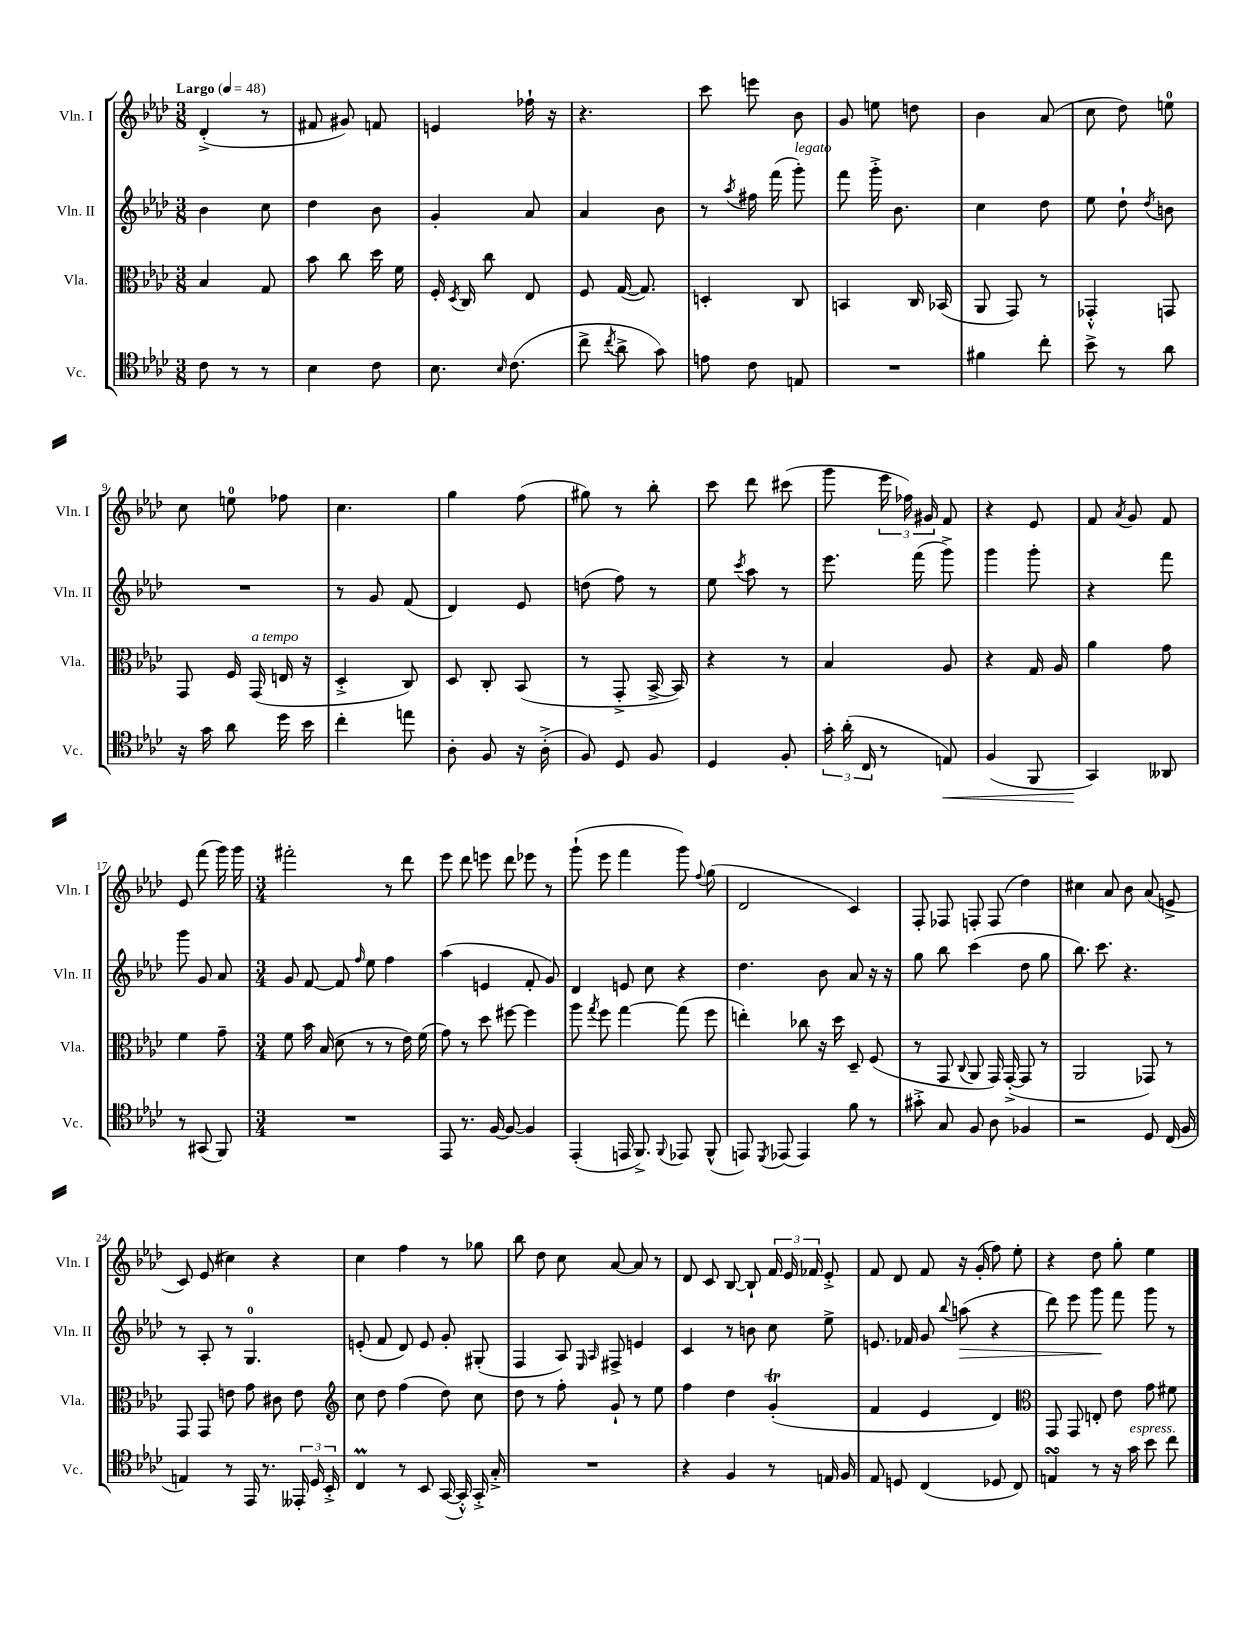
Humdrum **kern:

**kern	**kern	**kern	**kern
*staff4	*staff3	*staff2	*staff1
*clefC4	*clefC3	*clefG2	*clefG2
*k[b-e-a-d-]	*k[b-e-a-d-]	*k[b-e-a-d-]	*k[b-e-a-d-]
*M3/8	*M3/8	*M3/8	*M3/8
*MM48	*MM48	*MM48	*MM48
8c\	4B-/	4b-\	(4d-'^/
8r	.	.	.
8r	8G/	8cc\	8r
=	=	=	=
4B-\	8b-\	4dd-\	8f#/
.	8cc\	.	8g#/)
8c\	16dd-\	8b-\	8f/
.	16f\	.	.
=	=	=	=
8.B-\	16F'/	4g'/	4e/
.	8qD-/	.	.
.	16C/	.	.
.	8cc\	.	.
16qqB-/	.	.	.
(8.c\	.	.	.
.	8E-/	8a-/	16ff-`\
.	.	.	16r
=	=	=	=
8cc^\	8F/	4a-/	4.r
8qcc/	.	.	.
8a-^\	([16G/	.	.
.	8.G/])	.	.
8g\)	.	8b-\	.
=	=	=	=
8e\	4D'/	8r	8ccc\
.	.	8qaa-/	.
8c\	.	16ff#\	8eee\
.	.	(16fff\	.
8E/	8C/	8ggg'\)	8b-\
=	=	=	=
4.r	4BB/	8fff\	8g/
.	.	16ggg'^\	8ee\
.	.	8.b-\	.
.	16C/	.	8dd\
.	(16BB-/	.	.
=	=	=	=
4f#\	8AA-/	4cc\	4b-\
.	8GG/)	.	.
8cc'\	8r	8dd-\	(8a-/
=	=	=	=
8b-^\	4GG-'^^/	8ee-\	8cc\
8r	.	8dd-`\	8dd-\)
.	.	8qdd-/	.
8a-\	8GG/	8b\	8ee\
=	=	=	=
16r	8GG/	4.r	8cc\
16g\	.	.	.
8a-\	16F/	.	8ee\
.	(16GG/	.	.
16dd-\	16E/	.	8ff-\
16b-\	16r	.	.
=	=	=	=
4cc'\	4D-'^/	8r	4.cc\
.	.	8g/	.
8ee\	8C/)	(8f/	.
=	=	=	=
8A-'\	8D-/	4d-/)	4gg\
8F/	8C'/	.	.
16r	(8BB-/	8e-/	(8ff\
(16A-'^\	.	.	.
=	=	=	=
8F/)	8r	(8dd\	8gg#\)
8D-/	8GG'^/	8ff\)	8r
8F/	[16BB-^/	8r	8bb-'\
.	16BB-/])	.	.
=	=	=	=
4D-/	4r	8ee-\	8ccc\
.	.	8qccc/	.
.	.	8aa-\	8ddd-\
8F'/	8r	8r	(8ccc#\
=	=	=	=
24g'\	4B-/	8.eee-\	8ggg\
(24a-'\	.	.	.
24C/	.	.	.
8r	.	.	24eee-\
.	.	.	24ff-\)
.	.	(16fff\	.
.	.	.	24g#/
8E/)	8A-/	8ggg^\)	8f/
=	=	=	=
(4F/	4r	4ggg\	4r
8FF/	16G/	8ggg'\	8e-/
.	16A-/	.	.
=	=	=	=
4GG/)	4a-\	4r	8f/
.	.	.	8qa-/
.	.	.	8g/
8AA--/	8g\	8fff\	8f/
=	=	=	=
8r	4f\	8ggg\	8e-/
(8GG#/	.	8g/	(8fff\
8FF/)	8g~\	8a-/	16ggg\)
.	.	.	16ggg\
=	=	=	=
*M3/4	*M3/4	*M3/4	*M3/4
2.r	8f\	8g/	2fff#'\
.	16b-\	[8f/	.
.	(16B-/	.	.
.	8d-\	8f/]	.
.	.	16qqff/	.
.	8r	8ee-\	.
.	8r	4ff\	8r
.	16e-\)	.	8ddd-\
.	(16f\	.	.
=	=	=	=
8EE-/	8g\)	(4aa-\	8eee-\
8.r	8r	.	8ddd-\
.	8dd-\	4e/	8eee\
[16F/	.	.	.
8F/_	[8ff#\	.	8ddd-\
4F/]	4ff#\]	8f'/	8eee-\
.	.	8g/)	8r
=	=	=	=
(4EE-'/	8aa-\	4d-/	(8ggg`\
.	8qgg/	.	.
.	8ff\	.	8eee-\
16EE/	[4gg\	8e/	4fff\
8.FF^/)	.	.	.
.	.	8cc\	.
8qqFF/	.	.	.
8EE-/	(8gg\]	4r	8ggg\)
.	.	.	8qqff/
(8FF^^/	8ff\	.	(8gg\
=	=	=	=
8EE/)	4ee'\)	4.dd-\	2d-/
8qDD-/	.	.	.
(8EE-/	.	.	.
4EE-/)	8cc-\	.	.
.	16r	8b-\	.
.	16dd-\	.	.
8f\	8D-~/	8a-/	4c/)
8r	(8F/	16r	.
.	.	16r	.
=	=	=	=
8g#'^\	8r	8gg\	8F'/
8G/	8GG/	8bb-\	8F-/
.	8qqC/	.	.
8F/	8AA-/	(4ccc\	8F'/
8A-\	16GG/)	.	(8F/
.	([16GG'^/	.	.
4F-/	8GG/]	8dd-\	4dd-\)
.	8r	8gg\	.
=	=	=	=
2r	2AA-/	8.bb-\)	4cc#\
.	.	8.ccc\	.
.	.	.	8a-/
.	.	4.r	8b-\
8D-/	8GG-/)	.	(8a-/
(16C/	8r	.	8e^/
16F/	.	.	.
=	=	=	=
4E/)	8GG/	8r	8c/)
.	8GG/	8A-'/	(8e-/
8r	8e\	8r	4cc#\)
16EE-/	8g\	4.G/	.
8.r	.	.	.
.	8c#\	.	4r
24EE--'/	8e\	.	.
24D-/	.	.	.
24BB-'^/	.	.	.
=	=	=	=
*	*clefG2	*	*
4C/	8cc\	(8e'/	4cc\
.	8dd-\	8f/	.
8r	(4ff\	8d-/)	4ff\
8BB-/	.	8e/	.
([16GG/	8dd-\)	8g'/	8r
16GG'^^/])	.	.	.
16GG'^/	8cc\	(8G#'/	8gg-\
16G'^/	.	.	.
=	=	=	=
2.r	8dd-\	4F/	8bb-\
.	8r	.	8dd-\
.	8ff'\	8A-/)	8cc\
.	.	16qqE-/	.
.	.	16qqA-/	.
.	8g`/	8F#^/	[8a-/
.	8r	4e/	8a-/]
.	8ee-\	.	8r
=	=	=	=
4r	4ff\	4c/	8d-/
.	.	.	8c/
4F/	4dd-\	8r	[8B-/
.	.	8b\	8B-`/]
8r	(4g'/	8cc\	24f/
.	.	.	24e-/
.	.	.	24f-/
16E/	.	8ee-^\	8e-'^/
16F/	.	.	.
=	=	=	=
8E-/	4f/	8.e/	8f/
8D/	.	.	8d-/
.	.	16f-/	.
(4C/	4e-/	8g/	8f/
.	.	8qqbb-/	.
.	.	(8aa\	16r
.	.	.	(16g'/
8D-/	4d-/)	4r	8ff\)
8C/)	.	.	8ee-'\
=	=	=	=
*	*clefC3	*	*
4E/	8GG/	8ddd-\)	4r
.	8GG/	8eee-\	.
8r	8E'/	8ggg\	8dd-\
16r	8e-\	8fff\	8gg'\
16g\	.	.	.
8b-\	8g\	8ggg\	4ee-\
8cc\	8f#\	8r	.
==	==	==	==
*-	*-	*-	*-
